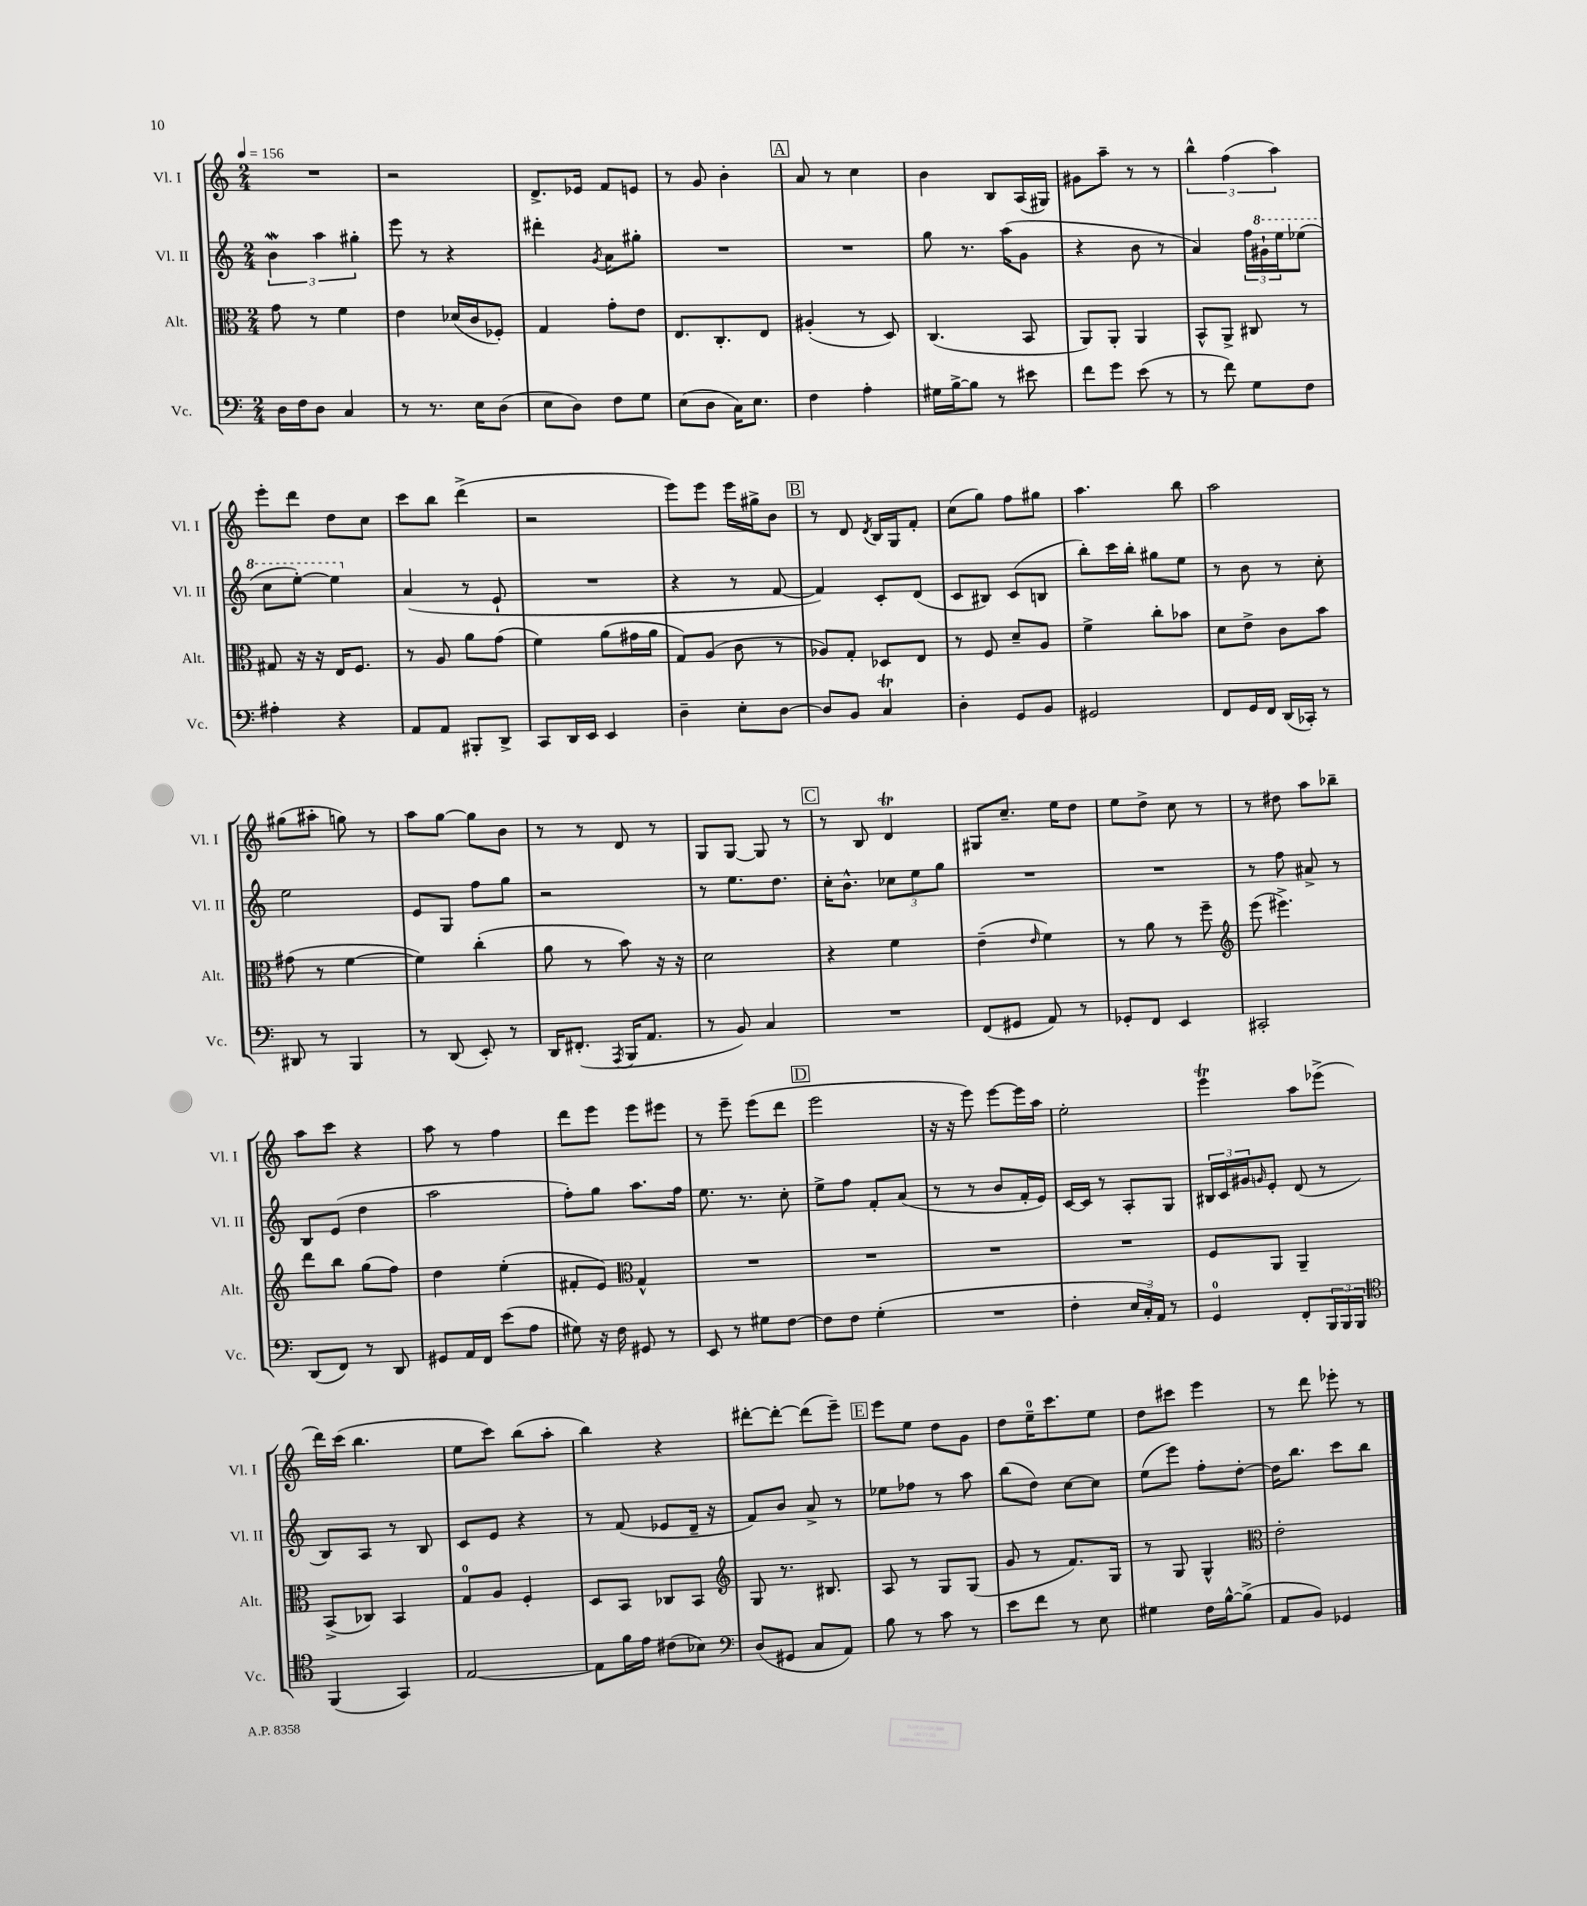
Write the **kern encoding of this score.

**kern	**kern	**kern	**kern
*staff4	*staff3	*staff2	*staff1
*clefF4	*clefC3	*clefG2	*clefG2
*k[]	*k[]	*k[]	*k[]
*M2/4	*M2/4	*M2/4	*M2/4
*MM156	*MM156	*MM156	*MM156
16D	8g	6b	2r
16F	.	.	.
8D	8r	.	.
.	.	6aa	.
4C	4f	.	.
.	.	6gg#'	.
=	=	=	=
8r	4e	8eee	2r
8.r	.	8r	.
.	(16d-	4r	.
16E	16c	.	.
(8D	8F-')	.	.
=	=	=	=
8E	4G	4ddd#'	8.d^
8D)	.	.	.
.	.	.	16e-
.	.	8qg	.
8F	8g'	8a	8f
8G	8e	8gg#'	8e
=	=	=	=
(8E	8.E	2r	8r
8D	.	.	8g
.	8.C'	.	.
16C)	.	.	4b'
8.E	.	.	.
.	8E	.	.
=	=	=	=
4F	(4A#'	2r	8a
.	.	.	8r
4A'	8r	.	4cc
.	8D)	.	.
=	=	=	=
16G#	(4.C	8gg	4b
[16B^	.	.	.
8B]	.	8.r	.
8r	.	.	8B
.	.	(16aa	.
8e#	8BB	8g	(16A
.	.	.	16G#)
=	=	=	=
8f	8AA)	4r	8g#
8g	8AA'	.	8aa~
(8e	4AA	8b	8r
8r	.	8r	8r
=	=	=	=
8r	8BB^^	4a)	6bb^^
8f)	8AA^	.	.
.	.	.	(6ff
8G	8C#	24ff	.
.	.	24gg#`	.
.	.	24eee	6aa)
8F	8r	(8eee-	.
=	=	=	=
4A#'	8G#	8ccc	8eee'
.	16r	[8eee')	8ddd
.	16r	.	.
4r	16E	4eee]	8dd
.	8.F	.	.
.	.	.	8cc
=	=	=	=
8AA	8r	(4a	8ccc
8AA	8A	.	8bb
8BBB#'	8a	8r	(4ddd^
8DD^	(8g	8e`	.
=	=	=	=
8CC	4f)	2r	2r
16DD	.	.	.
16EE	.	.	.
4EE	(8a	.	.
.	16g#	.	.
.	16a	.	.
=	=	=	=
4D~	8G)	4r	8eee)
.	(8A	.	8eee
8E'	8c	8r	16eee
.	.	.	16gg#^
[8D	8r	[8f	8b
=	=	=	=
8D]	8A-)	4f])	8r
8BB	8G'	.	8d
.	.	.	8qd
4C	8D-	8c'	16B
.	.	.	16G
.	8E	(8d	8f'
=	=	=	=
4D'	8r	8c	(8cc
.	8F	8B#)	8gg)
8GG	8d~	(8c	8ff
8BB	8A	8B	8gg#
=	=	=	=
2GG#	4f^	8bb')	4.aa
.	.	16ccc	.
.	.	16bb'	.
.	8cc'	8gg#	.
.	8b-	8ee	8bb
=	=	=	=
8FF	8d	8r	2aa
16GG	8e^	8b	.
16FF	.	.	.
(16DD	8c	8r	.
16CC-')	.	.	.
8r	8b	8cc'	.
=	=	=	=
8DD#	(8g#	2ee	(8gg#
8r	8r	.	8aa#'
4BBB	[4f	.	8gg)
.	.	.	8r
=	=	=	=
8r	4f])	8e	8aa
(8DD	.	8G	[8gg
8EE')	(4cc'	8ff	8gg]
8r	.	8gg	8b
=	=	=	=
16DD	8a	2r	8r
(8.FF#'	.	.	.
.	8r	.	8r
8qAAA	.	.	.
16BBB	8b)	.	8d
8.AA	.	.	.
.	16r	.	8r
.	16r	.	.
=	=	=	=
8r	2d	8r	8G
8BB)	.	8.ee	[8G
4C	.	.	8G]
.	.	8.dd	.
.	.	.	8r
=	=	=	=
2r	4r	16cc'	8r
.	.	8.b^^	.
.	.	.	8B
.	4f	12cc-	4d
.	.	12ee	.
.	.	12gg	.
=	=	=	=
(8FF	(4e~	2r	8G#
8GG#	.	.	8.cc~
.	16qqe	.	.
8AA)	4f)	.	.
.	.	.	16ee
8r	.	.	8dd
=	=	=	=
8GG-'	8r	2r	8ee
8FF	8a	.	8dd^
4EE	8r	.	8cc
.	8ff~	.	8r
=	=	=	=
*	*clefG2	*	*
2CC#'	(8eee	8r	8r
.	4.eee#^)	8ff	8dd#
.	.	8a#^	8aa
.	.	8r	8bb-~
=	=	=	=
(8DD	8ddd	8B	8aa
8FF)	8bb	(8e	8ccc
8r	(8gg	4dd	4r
8DD	8ff)	.	.
=	=	=	=
8GG#	4dd	2aa	8aa
16AA	.	.	8r
16FF	.	.	.
(8e	(4ee'	.	4ff
8A	.	.	.
=	=	=	=
8G#)	8f#'	8ff')	8ddd
16r	8e)	8gg	8eee
16F	.	.	.
*	*clefC3	*	*
8GG#	4G^^	8.aa	8eee
8r	.	.	8eee#
.	.	16ff	.
=	=	=	=
8EE	2r	8.ee	8r
8r	.	.	8eee~
.	.	8.r	.
8G#	.	.	(8eee
[8F	.	8cc'	8ddd
=	=	=	=
8F]	2r	8ee^	2eee
8F	.	8ff	.
(4G'	.	8f'	.
.	.	(8a	.
=	=	=	=
2r	2r	8r	16r
.	.	.	16r
.	.	8r	8eee)
.	.	8b	[8eee
.	.	16f'	16eee]
.	.	16e)	16aa
=	=	=	=
4F'	2r	[16c	2ee'
.	.	16c]	.
.	.	8r	.
24E	.	8A'	.
24C')	.	.	.
24AA	.	.	.
8r	.	8G	.
=	=	=	=
4GG	8F	24B#	4eee
.	.	24c	.
.	.	24g#	.
.	.	16qqg	.
.	8AA	8e'	.
8FF'	4AA~	(8d	8aa
24BBB	.	8r	(8eee-^
24BBB	.	.	.
24BBB	.	.	.
=	=	=	=
*clefC4	*	*	*
(4FF	(8BB^	8B)	16ddd)
.	.	.	(16ccc
.	8C-)	8A	4.bb
4GG)	4BB	8r	.
.	.	8B	.
=	=	=	=
[2E	8G	8c	8ee
.	8A	8e	8ccc)
.	4F'	4r	(8bb
.	.	.	8aa'
=	=	=	=
8E]	8D	8r	4bb)
16f	8BB	(8f	.
16e	.	.	.
(8c#	8C-	8e-	4r
8B-)	8BB	16d~	.
.	.	16r	.
=	=	=	=
*clefF4	*clefG2	*	*
(8D	8G	8f)	[8ddd#'
8GG#	8.r	8b	8ddd#'_
8C	.	8a^	(8ddd#]
.	8.B#	.	.
8AA)	.	8r	8eee~)
=	=	=	=
8B	8A	8ee-	8eee
8r	8r	8ff-	8ee
8c	8G	8r	8dd
8r	(8G	8aa	8g
=	=	=	=
8e	8g	(8bb	8dd
8f	8r	8dd)	16ee~
.	.	.	8.ccc
8r	8.f)	[8cc	.
8E	.	8cc]	8ee
.	16G	.	.
=	=	=	=
4G#	8r	(8ee	8dd
.	8G	8eee)	8ccc#
16F	4G^^	8ff'	4eee
[16B^^	.	.	.
(8B^]	.	[8dd'	.
=	=	=	=
*	*clefC3	*	*
8AA	2e'	16dd]	8r
.	.	8.bb	.
8BB)	.	.	8ddd
4GG-	.	8ccc	8eee-'
.	.	8bb	8r
==	==	==	==
*-	*-	*-	*-
